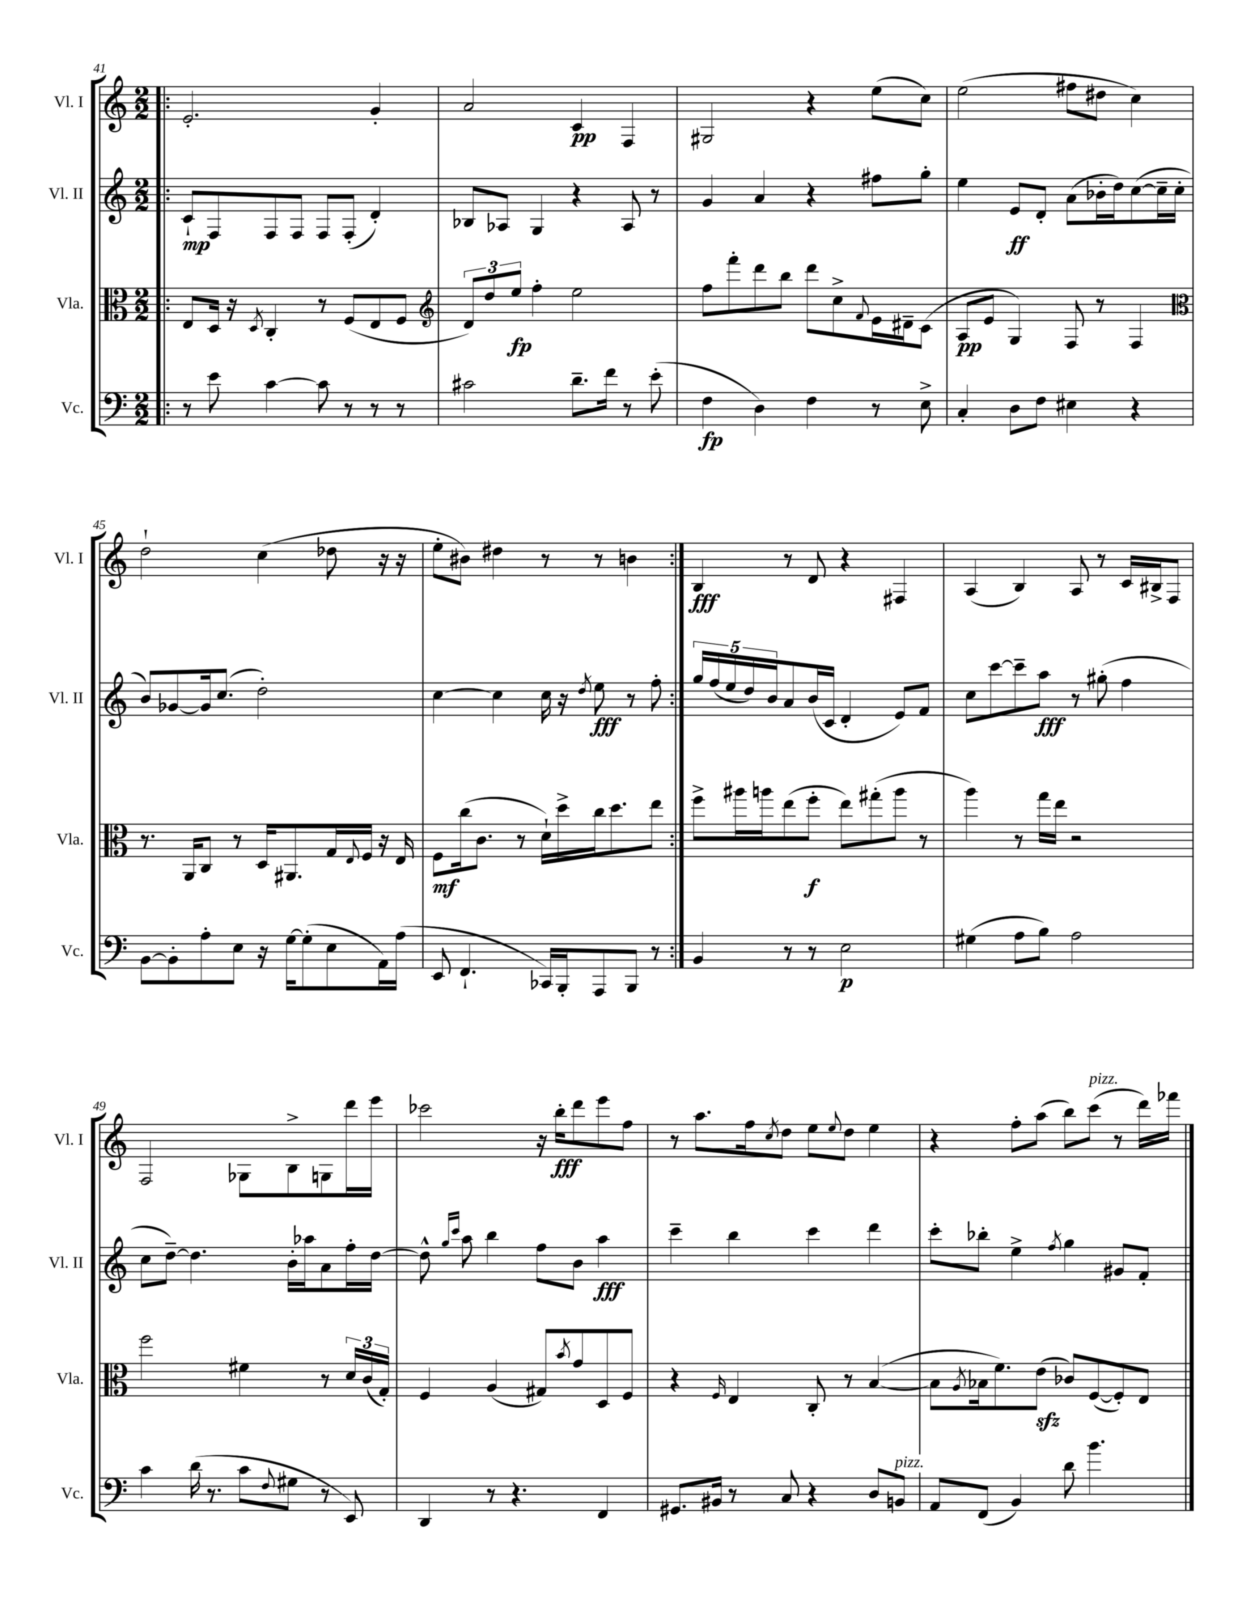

**kern	**dynam	**kern	**dynam	**kern	**dynam	**kern	**dynam
*part4	*part4	*part3	*part3	*part2	*part2	*part1	*part1
*staff4	*staff4	*staff3	*staff3	*staff2	*staff2	*staff1	*staff1
*I"Vc.	*	*I"Vla.	*	*I"Vl. II	*	*I"Vl. I	*
*I'Vc.	*	*I'Vla.	*	*I'Vl. II	*	*I'Vl. I	*
*clefF4	*	*clefC3	*	*clefG2	*	*clefG2	*
*k[]	*	*k[]	*	*k[]	*	*k[]	*
*M2/2	*	*M2/2	*	*M2/2	*	*M2/2	*
=41!|:	=41!|:	=41!|:	=41!|:	=41!|:	=41!|:	=41!|:	=41!|:
8r	.	8E/L	.	8c`/L	mp	2.e'/	.
8e\	.	16D/Jk	.	8F/	.	.	.
.	.	16r	.	.	.	.	.
.	.	8qD/	.	.	.	.	.
[4c\	.	4C'/	.	8F/	.	.	.
.	.	.	.	8F/J	.	.	.
8c\]	.	8r	.	8F/L	.	.	.
8r	.	(8F/L	.	(8F'/J	.	.	.
8r	.	8E/	.	4d'/)	.	4g'/	.
8r	.	8F/J	.	.	.	.	.
=42	=42	=42	=42	=42	=42	=42	=42
*	*	*clefG2	*	*	*	*	*
2c#X\	.	12d/L)	.	8B-X/L	.	2a/	.
.	.	12dd/	.	.	.	.	.
.	.	.	.	8A-X/J	.	.	.
.	.	12ee/J	fp	.	.	.	.
.	.	4ff'\	.	4G/	.	.	.
8.d~\L	.	2ee\	.	4r	.	4c/	pp
16f\Jk	.	.	.	.	.	.	.
8r	.	.	.	8A-/	.	4F/	.
(8e'\	.	.	.	8r	.	.	.
=43	=43	=43	=43	=43	=43	=43	=43
4F\	fp	8ff\L	.	4g/	.	2G#X/	.
.	.	8fff'\	.	.	.	.	.
4D\)	.	8ddd\	.	4a/	.	.	.
.	.	8bb\J	.	.	.	.	.
4F\	.	8ddd\L	.	4r	.	4r	.
.	.	8cc^\	.	.	.	.	.
.	.	8qqf/	.	.	.	.	.
8r	.	16e\L	.	8ff#X\L	.	(8ee\L	.
.	.	16d#X~\J	.	.	.	.	.
8E^\	.	(8c\J	.	8gg'\J	.	8cc\J)	.
=44	=44	=44	=44	=44	=44	=44	=44
4C'/	.	8A/L	pp	4ee\	.	(2ee\	.
.	.	8e/J	.	.	.	.	.
8D\L	.	4G/)	.	8e/L	ff	.	.
8F\J	.	.	.	8d'/J	.	.	.
4E#X\	.	8F/	.	(8a\L	.	8ff#X\L	.
.	.	8r	.	16b-X'\L	.	8dd#X\J	.
.	.	.	.	16dd\J)	.	.	.
4r	.	4F/	.	([8cc\	.	4cc\)	.
.	.	.	.	16cc~\L]	.	.	.
.	.	.	.	16cc'\JJ	.	.	.
!!LO:LB:g=z
=45	=45	=45	=45	=45	=45	=45	=45
*	*	*clefC3	*	*	*	*	*
[8BB\L	.	8.r	.	8b/L)	.	2dd`\	.
8BB'\]	.	.	.	[8g-X/	.	.	.
.	.	16AA/KL	.	.	.	.	.
8A'\	.	8C/J	.	16g-/k]	.	.	.
.	.	.	.	(8.cc/J	.	.	.
8E\J	.	8r	.	.	.	.	.
16r	.	16D/KL	.	2dd'\)	.	(4cc\	.
[16G\KL	.	8.AA#X/	.	.	.	.	.
(8G'\]	.	.	.	.	.	.	.
8E\	.	16G/L	.	.	.	8dd-X\	.
.	.	8qqE/	.	.	.	.	.
.	.	16F/JJ	.	.	.	.	.
16AA\L)	.	16r	.	.	.	16r	.
(16A\JJ	.	16E/	.	.	.	16r	.
=46	=46	=46	=46	=46	=46	=46	=46
8EE/	.	8F\L	mf	[4cc\	.	8ee'\L	.
4.FF`/	.	(16cc\k	.	.	.	8b#X\J)	.
.	.	8.c\J	.	.	.	.	.
.	.	.	.	4cc\]	.	4dd#X\	.
.	.	8r	.	.	.	.	.
16CC-X/LL)	.	16d`\LL)	.	16cc\	.	8r	.
16BBB'/J	.	16dd^\	.	16r	.	.	.
.	.	.	.	8qdd/	.	.	.
8AAA/	.	16cc\J	.	8ee\	fff	8r	.
.	.	8.dd\	.	.	.	.	.
8BBB/J	.	.	.	8r	.	4bn\	.
8r	.	8ee\J	.	8ff'\	.	.	.
=47:|!	=47:|!	=47:|!	=47:|!	=47:|!	=47:|!	=47:|!	=47:|!
4BB/	.	8ff^\L	.	20gg/LL	.	4B/	fff
.	.	.	.	(20ff/	.	.	.
.	.	.	.	20ee/	.	.	.
.	.	16aa#X\L	.	.	.	.	.
.	.	.	.	20dd/)	.	.	.
.	.	16aan\J	.	.	.	.	.
.	.	.	.	20b/J	.	.	.
8r	.	(8ee\	.	8a/	.	8r	.
8r	.	8ff'\J	f	(16b/L	.	8d/	.
.	.	.	.	16c/JJ	.	.	.
2E\	p	8ee\L)	.	4d'/	.	4r	.
.	.	(8gg#X'\	.	.	.	.	.
.	.	8aa\J	.	8e/L)	.	4F#X/	.
.	.	8r	.	8f/J	.	.	.
=48	=48	=48	=48	=48	=48	=48	=48
(4G#X\	.	4aa\)	.	8cc\L	.	(4A/	.
.	.	.	.	[8ccc\	.	.	.
8A\L	.	8r	.	8ccc~\]	.	4B/)	.
8B\J)	.	16gg\LL	.	8aa\J	fff	.	.
.	.	16ee\JJ	.	.	.	.	.
2A\	.	2r	.	8r	.	8A/	.
.	.	.	.	(8gg#X'\	.	8r	.
.	.	.	.	4ff\	.	16c/LL	.
.	.	.	.	.	.	16B#X^/J	.
.	.	.	.	.	.	8F/J	.
!!LO:LB:g=z
=49	=49	=49	=49	=49	=49	=49	=49
4c\	.	2ff\	.	8cc\L	.	2F/	.
.	.	.	.	[8dd~\J)	.	.	.
(16d\	.	.	.	4.dd\]	.	.	.
8.r	.	.	.	.	.	.	.
8c\L	.	4f#X\	.	.	.	8G-X\L	.
8qqF/	.	.	.	.	.	.	.
8G#X\J	.	.	.	16b'\LL	.	8B^\	.
.	.	.	.	16aa-X\J	.	.	.
8r	.	8r	.	8a\	.	8Gn\	.
8EE/)	.	24d/LL	.	16ff'\L	.	16ddd\L	.
.	.	(24c/	.	.	.	.	.
.	.	.	.	[16dd\JJ	.	16eee\JJ	.
.	.	24G'/JJ)	.	.	.	.	.
=50	=50	=50	=50	=50	=50	=50	=50
4DD/	.	4F/	.	8dd^^\]	.	2ccc-X\	.
.	.	.	.	16qqgg/LL	.	.	.
.	.	.	.	16qqccc/JJ	.	.	.
.	.	.	.	8aa\	.	.	.
8r	.	(4A/	.	4bb\	.	.	.
4.r	.	.	.	.	.	.	.
.	.	8G#X/L)	.	8ff\L	.	16r	.
.	.	.	.	.	.	16bb'\KL	fff
.	.	8qb/	.	.	.	.	.
.	.	8g/	.	8b\J	.	8ddd\	.
4FF/	.	8D/	.	4aa\	fff	8eee\	.
.	.	8F/J	.	.	.	8ff\J	.
=51	=51	=51	=51	=51	=51	=51	=51
8.GG#X/L	.	4r	.	4ccc~\	.	8r	.
.	.	.	.	.	.	8.aa\L	.
16BB#X/Jk	.	.	.	.	.	.	.
.	.	16qqF/	.	.	.	.	.
8r	.	4E/	.	4bb\	.	.	.
.	.	.	.	.	.	16ff\k	.
.	.	.	.	.	.	8qcc/	.
8C/	.	.	.	.	.	8dd\J	.
4r	.	8C'/	.	4ccc\	.	8ee\L	.
.	.	.	.	.	.	8qqee/	.
.	.	8r	.	.	.	8dd\J	.
8D/L	.	([4B/	.	4ddd\	.	4ee\	.
!LO:TX:a:i:t=pizz.	!	!	!	!	!	!	!
8BBn/J	.	.	.	.	.	.	.
=52	=52	=52	=52	=52	=52	=52	=52
8AA/L	.	8B\L]	.	8ccc'\L	.	4r	.
.	.	8qA/	.	.	.	.	.
(8FF/J	.	16B-X\k	.	8bb-X'\J	.	.	.
.	.	8.f\)	.	.	.	.	.
4BB/)	.	.	.	4ee^\	.	8ff'\L	.
.	.	(8ezz\J	.	.	.	(8aa\J	.
.	.	.	.	8qff/	.	.	.
8d\	.	8c-X/L)	.	4gg\	.	8bb\L)	.
!	!	!	!	!	!	!LO:TX:a:i:t=pizz.	!
4.b\	.	([8F/	.	.	.	(8ccc\J	.
.	.	8F'/])	.	8g#X/L	.	8r	.
.	.	8E/J	.	8f'/J	.	16ddd\LL)	.
.	.	.	.	.	.	16fff-X\JJ	.
==	==	==	==	==	==	==	==
*-	*-	*-	*-	*-	*-	*-	*-
